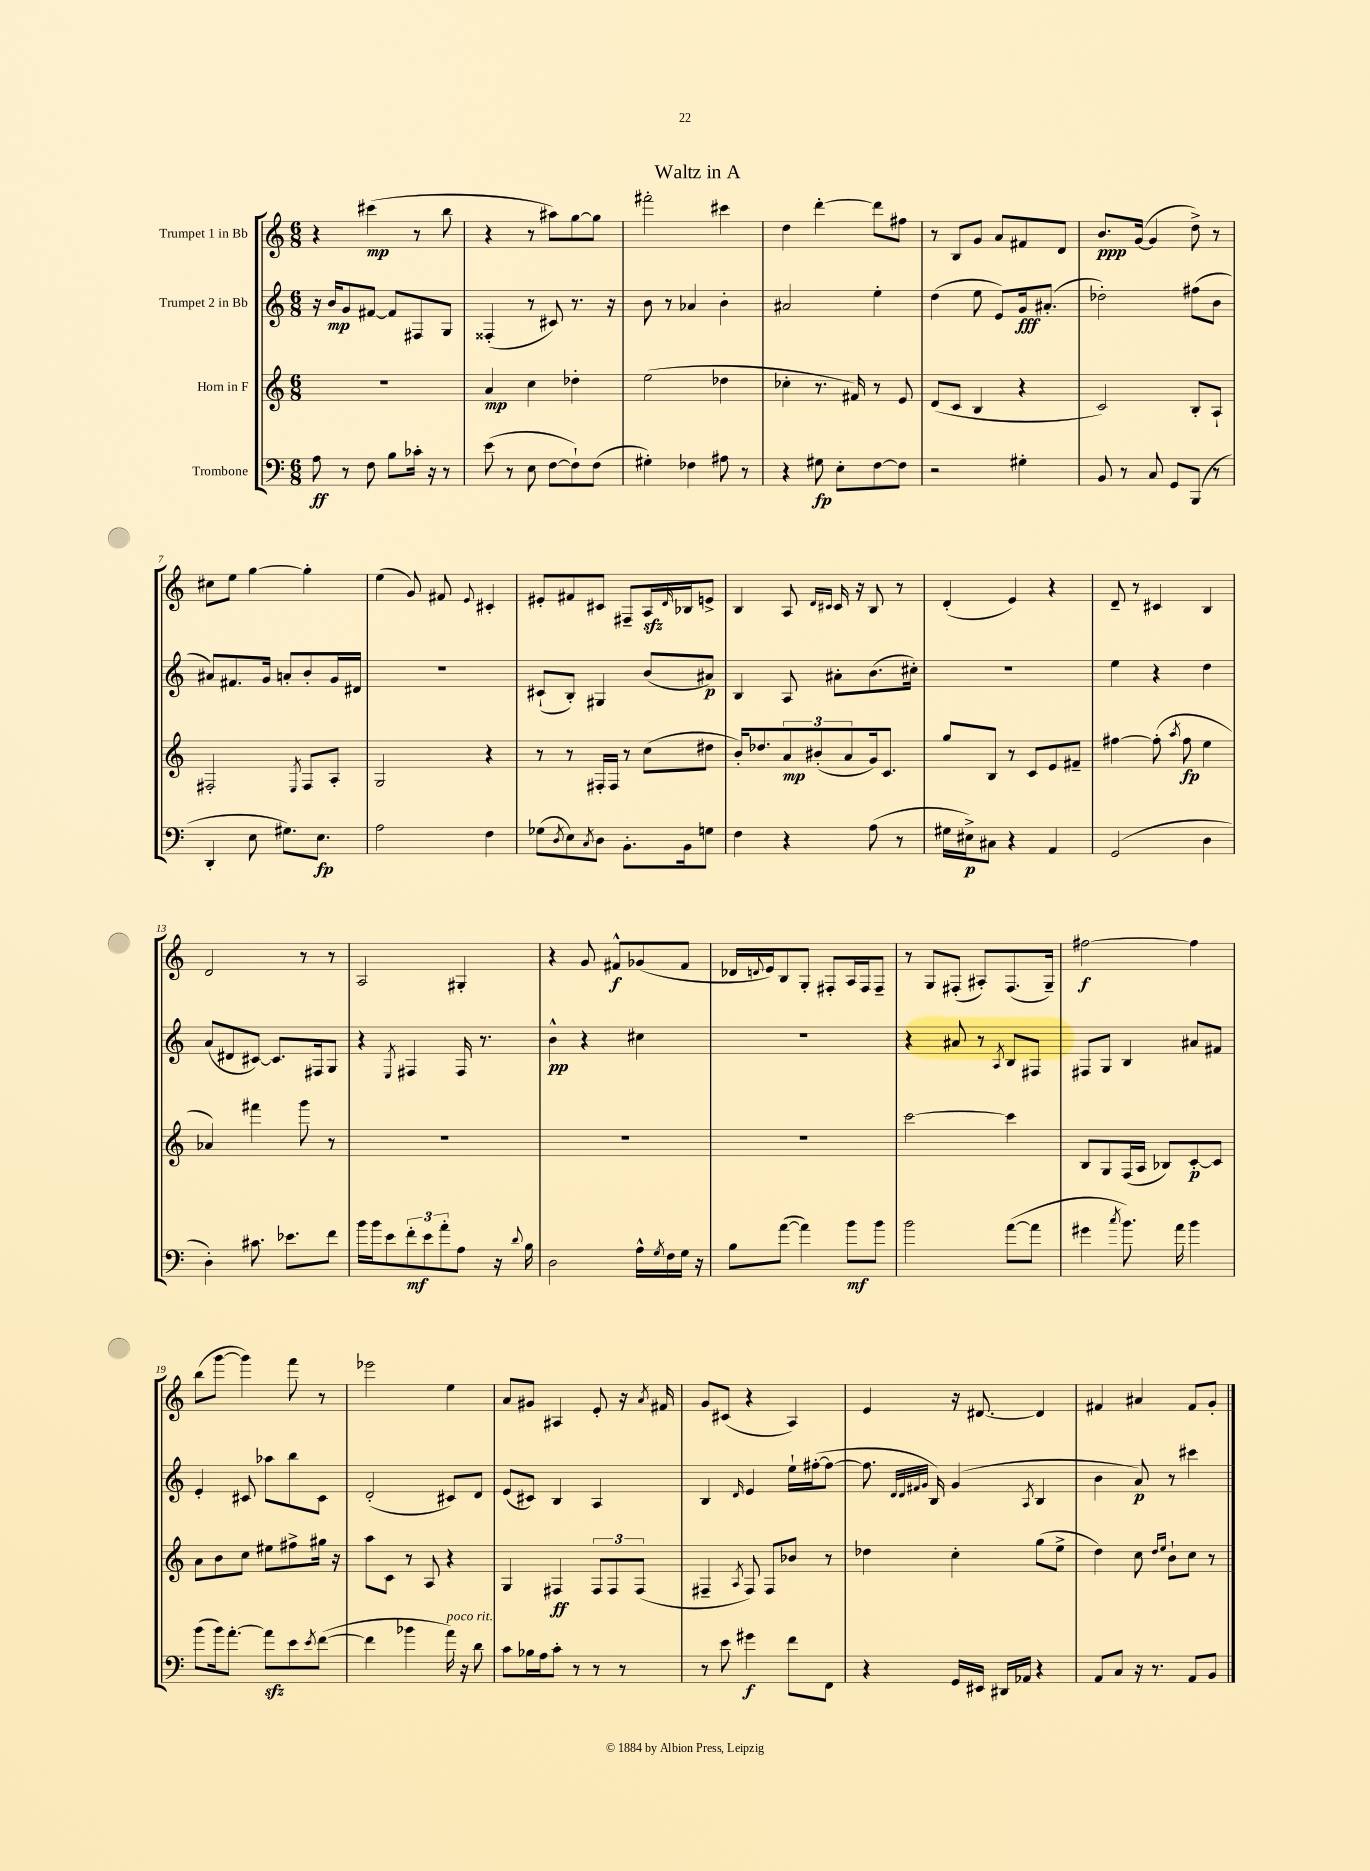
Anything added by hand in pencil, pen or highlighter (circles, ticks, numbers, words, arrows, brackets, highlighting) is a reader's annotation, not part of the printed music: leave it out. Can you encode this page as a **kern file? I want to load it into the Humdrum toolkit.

**kern	**dynam	**kern	**dynam	**kern	**dynam	**kern	**dynam
*part4	*part4	*part3	*part3	*part2	*part2	*part1	*part1
*staff4	*staff4	*staff3	*staff3	*staff2	*staff2	*staff1	*staff1
*I"Trombone	*	*I"Horn in F	*	*I"Trumpet 2 in Bb	*	*I"Trumpet 1 in Bb	*
*clefF4	*	*clefG2	*	*clefG2	*	*clefG2	*
*k[]	*	*k[]	*	*k[]	*	*k[]	*
*M6/8	*	*M6/8	*	*M6/8	*	*M6/8	*
=1	=1	=1	=1	=1	=1	=1	=1
8A\	ff	2.r	.	16r	.	4r	.
.	.	.	.	16b/KL	mp	.	.
8r	.	.	.	8g/	.	.	.
8F\	.	.	.	[8f#X/J	.	(4ccc#X\	mp
8B\L	.	.	.	8f#/L]	.	.	.
16c-X'\Jk	.	.	.	8F#X/	.	8r	.
16r	.	.	.	.	.	.	.
8r	.	.	.	8G/J	.	8bb\	.
=2	=2	=2	=2	=2	=2	=2	=2
(8e\	.	4a/	mp	(4F##X'/	.	4r	.
8r	.	.	.	.	.	.	.
8E\	.	4cc\	.	8r	.	8r	.
[8F\L	.	.	.	8c#X/)	.	8aa#X\L)	.
8F`\])	.	4dd-X'\	.	8.r	.	[8gg\	.
(8F\J	.	.	.	.	.	8gg\J]	.
.	.	.	.	16r	.	.	.
=3	=3	=3	=3	=3	=3	=3	=3
4G#X'\)	.	(2ee\	.	8b\	.	2fff#X'\	.
.	.	.	.	8r	.	.	.
4F-X\	.	.	.	4a-X/	.	.	.
8A#X\	.	4dd-X\	.	4b'\	.	4ccc#X\	.
8r	.	.	.	.	.	.	.
=4	=4	=4	=4	=4	=4	=4	=4
4r	.	4cc-X'\	.	2a#X/	.	4dd\	.
8G#X\	fp	8.r	.	.	.	[4ddd'\	.
8E'\L	.	.	.	.	.	.	.
.	.	16f#X/)	.	.	.	.	.
[8F\	.	8r	.	4ee'\	.	8ddd\L]	.
8F\J]	.	8e/	.	.	.	8ff#X\J	.
=5	=5	=5	=5	=5	=5	=5	=5
2r	.	(8d/L	.	(4dd\	.	8r	.
.	.	8c/J	.	.	.	8B/L	.
.	.	4B/	.	8ee\	.	8g/J	.
.	.	.	.	8e/L)	.	8a/L	.
4G#X'\	.	4r	.	16g/k	fff	8f#X/	.
.	.	.	.	(8.a#X'/J	.	.	.
.	.	.	.	.	.	8d/J	.
=6	=6	=6	=6	=6	=6	=6	=6
8BB/	.	2c/)	.	2dd-X'\)	.	8.b/L	ppp
8r	.	.	.	.	.	.	.
.	.	.	.	.	.	([16g/Jk	.
8C/	.	.	.	.	.	4g/]	.
8GG/L	.	.	.	.	.	.	.
(8BBB/J	.	8B'/L	.	(8ff#X\L	.	8dd^\)	.
8r	.	8A`/J	.	8b\J	.	8r	.
!!LO:LB:g=z
=7	=7	=7	=7	=7	=7	=7	=7
4DD'/	.	2F#X'/	.	8a#X/L)	.	8cc#X\L	.
.	.	.	.	8.f#X/	.	8ee\J	.
8E\	.	.	.	.	.	[4gg\	.
.	.	.	.	16g/Jk	.	.	.
8.G#X\L)	.	.	.	8an'/L	.	.	.
.	.	8qE/	.	.	.	.	.
.	.	8F#/L	.	8b'/	.	4gg'\]	.
8.E\J	fp	.	.	.	.	.	.
.	.	8A'/J	.	16g/L	.	.	.
.	.	.	.	16d#X/JJ	.	.	.
=8	=8	=8	=8	=8	=8	=8	=8
2A\	.	2G/	.	2.r	.	(4ee\	.
.	.	.	.	.	.	8g/)	.
.	.	.	.	.	.	8f#X/	.
.	.	.	.	.	.	8qqe/	.
4F\	.	4r	.	.	.	4c#X'/	.
=9	=9	=9	=9	=9	=9	=9	=9
(8G-X\L	.	8r	.	(8c#X`/L	.	8e#X'/L	.
8qD/	.	.	.	.	.	.	.
8E\)	.	8r	.	8B'/J)	.	8f#X/	.
8qC/	.	.	.	.	.	.	.
8D\J	.	16F#X'/LL	.	4G#X/	.	8c#X/J	.
.	.	16F#/JJ	.	.	.	.	.
8.BB'\L	.	8r	.	.	.	8F#X~/L	.
.	.	(8cc\L	.	(8b/L	.	16Azz/L	.
.	.	.	.	.	.	16qqd/	.
16BB\k	.	.	.	.	.	16B-X/J	.
8Gn\J	.	8dd#X\J	.	8a#X/J)	p	8en^/J	.
=10	=10	=10	=10	=10	=10	=10	=10
4F\	.	16b'/KL)	.	4B/	.	4B/	.
.	.	8.dd-X/	.	.	.	.	.
4r	.	12a/	mp	8A/	.	8A/	.
.	.	(12b#X'/	.	.	.	.	.
.	.	.	.	.	.	16qqd/LL	.
.	.	.	.	.	.	16qqc#X/JJ	.
.	.	.	.	8a#X'\L	.	16c#/	.
.	.	12a/	.	.	.	.	.
.	.	.	.	.	.	16r	.
(8A\	.	16g/k)	.	(8.b\	.	8B/	.
.	.	8.c/J	.	.	.	.	.
8r	.	.	.	.	.	8r	.
.	.	.	.	16cc#X'\Jk)	.	.	.
=11	=11	=11	=11	=11	=11	=11	=11
16G#X\LL	.	8gg/L	.	2.r	.	(4d'/	.
16E#X^\J)	p	.	.	.	.	.	.
8C#X\J	.	8B/J	.	.	.	.	.
4r	.	8r	.	.	.	4e/)	.
.	.	8c/L	.	.	.	.	.
4AA/	.	8e/	.	.	.	4r	.
.	.	8f#X~/J	.	.	.	.	.
=12	=12	=12	=12	=12	=12	=12	=12
(2GG/	.	[4ff#X\	.	4ee\	.	8d~/	.
.	.	.	.	.	.	8r	.
.	.	(8ff#'\]	.	4r	.	4c#X/	.
.	.	8qaa/	.	.	.	.	.
.	.	8ff#\	fp	.	.	.	.
4D\	.	4ee\	.	4dd\	.	4B/	.
!!LO:LB:g=z
=13	=13	=13	=13	=13	=13	=13	=13
4D'\)	.	4a-X/)	.	(8a/L	.	2d/	.
.	.	.	.	8d#X/	.	.	.
8.c#X\	.	4fff#X\	.	[8c#X/J)	.	.	.
.	.	.	.	8.c#/L]	.	.	.
8.e-X\L	.	.	.	.	.	.	.
.	.	8ggg\	.	.	.	8r	.
.	.	.	.	16F#X/k	.	.	.
8f\J	.	8r	.	8G/J	.	8r	.
=14	=14	=14	=14	=14	=14	=14	=14
16b\LL	.	2.r	.	4r	.	2A/	.
16b\J	.	.	.	.	.	.	.
8e\	.	.	.	.	.	.	.
.	.	.	.	8qE/	.	.	.
12f'\	mf	.	.	4F#X/	.	.	.
12e\	.	.	.	.	.	.	.
12a'\	.	.	.	.	.	.	.
8A\J	.	.	.	16F#/	.	4G#X'/	.
.	.	.	.	8.r	.	.	.
16r	.	.	.	.	.	.	.
8qqd/	.	.	.	.	.	.	.
16B\	.	.	.	.	.	.	.
=15	=15	=15	=15	=15	=15	=15	=15
2D\	.	2.r	.	4b^^\	pp	4r	.
.	.	.	.	4r	.	8g/	.
.	.	.	.	.	.	8f#X^^/L	f
16A^^\LL	.	.	.	4cc#X\	.	(8g-X/	.
8qG/	.	.	.	.	.	.	.
16F\	.	.	.	.	.	.	.
16G\JJ	.	.	.	.	.	8f#/J	.
16r	.	.	.	.	.	.	.
=16	=16	=16	=16	=16	=16	=16	=16
8B\L	.	2.r	.	2.r	.	16d-X/LL	.
.	.	.	.	.	.	8qqdn/	.
.	.	.	.	.	.	16e/J)	.
([8a\J	.	.	.	.	.	8B/	.
4a\])	.	.	.	.	.	8G'/J	.
.	.	.	.	.	.	8F#X'/L	.
8b\L	mf	.	.	.	.	16A/L	.
.	.	.	.	.	.	16F#/J	.
8b\J	.	.	.	.	.	8F#~/J	.
=17	=17	=17	=17	=17	=17	=17	=17
2b\	.	[2ccc\	.	4r	.	8r	.
.	.	.	.	.	.	8G/L	.
.	.	.	.	8a#X/	.	(8F#X'/J	.
.	.	.	.	8r	.	8A#X'/L)	.
.	.	.	.	8qA/	.	.	.
([8a\L	.	4ccc\]	.	8B/L	.	(8.F#/	.
8a\J]	.	.	.	8F#X/J	.	.	.
.	.	.	.	.	.	16G~/Jk)	.
=18	=18	=18	=18	=18	=18	=18	=18
4g#X\	.	8B/L	.	8F#X/L	.	[2ff#X\	f
.	.	8G/	.	8G/J	.	.	.
8qcc/	.	.	.	.	.	.	.
8.b\)	.	(16F/L	.	4B/	.	.	.
.	.	16A/JJ	.	.	.	.	.
.	.	8B-X/L)	.	.	.	.	.
16a\	.	.	.	.	.	.	.
4b\	.	[8c'/	p	8a#X/L	.	4ff#\]	.
.	.	8c/J]	.	8f#X/J	.	.	.
!!LO:LB:g=z
=19	=19	=19	=19	=19	=19	=19	=19
(8b\L	.	8a\L	.	4e'/	.	(8bb\L	.
16b\k)	.	8b\	.	.	.	[8ggg\J	.
[8.a'\J	.	.	.	.	.	.	.
.	.	8cc\J	.	8c#X/	.	4ggg\])	.
8azz\L]	.	8ee#X\L	.	8aa-X\L	.	.	.
8e\	.	8ff#X^\	.	8bb\	.	8fff\	.
8qe/	.	.	.	.	.	.	.
([8f\J	.	16gg#X\Jk	.	8c#\J	.	8r	.
.	.	16r	.	.	.	.	.
=20	=20	=20	=20	=20	=20	=20	=20
4f\]	.	8aa\L	.	(2d'/	.	2eee-X\	.
.	.	8c\J	.	.	.	.	.
4b-X\	.	8r	.	.	.	.	.
.	.	8A/	.	.	.	.	.
!LO:TX:a:i:t=poco rit.	!	!	!	!	!	!	!
16a\)	.	4r	.	8c#X/L)	.	4ee\	.
16r	.	.	.	.	.	.	.
8d\	.	.	.	8d/J	.	.	.
=21	=21	=21	=21	=21	=21	=21	=21
8c\L	.	4G/	.	(8e/L	.	8a/L	.
16B-X\L	.	.	.	8c#X/J)	.	8g#X/J	.
16A\J	.	.	.	.	.	.	.
8c'\J	.	4F#X/	ff	4B/	.	4A#X/	.
8r	.	.	.	.	.	.	.
8r	.	12F#/L	.	4A/	.	8e'/	.
.	.	12F#/	.	.	.	.	.
8r	.	.	.	.	.	16r	.
.	.	(12F#/J	.	.	.	.	.
.	.	.	.	.	.	8qa/	.
.	.	.	.	.	.	16f#X/	.
=22	=22	=22	=22	=22	=22	=22	=22
8r	.	4F#X~/	.	4B/	.	8g/L	.
8e\	.	.	.	.	.	(8c#X/J	.
.	.	8qA/	.	16qqd/	.	.	.
4g#X\	f	8F#/)	.	4e/	.	4r	.
.	.	8F#/L	.	.	.	.	.
8f\L	.	8b-X/J	.	16ee`\LL	.	4A/)	.
.	.	.	.	([16ff#X'\J	.	.	.
8FF\J	.	8r	.	8ff#\J_	.	.	.
=23	=23	=23	=23	=23	=23	=23	=23
4r	.	4dd-X\	.	8.ff#\]	.	4e/	.
.	.	.	.	32qqd/LLL	.	.	.
.	.	.	.	32qqd/	.	.	.
.	.	.	.	32qqf#X/	.	.	.
.	.	.	.	32qqg/JJJ	.	.	.
.	.	.	.	16B/)	.	.	.
16GG/LL	.	4cc'\	.	(4g/	.	16r	.
16EE#X/JJ	.	.	.	.	.	[8.d#X/	.
16DD#X/LL	.	.	.	.	.	.	.
16AA-X/JJ	.	.	.	.	.	.	.
.	.	.	.	8qA/	.	.	.
4r	.	(8gg\L	.	4B/	.	4d#/]	.
.	.	8ee^\J	.	.	.	.	.
=24	=24	=24	=24	=24	=24	=24	=24
8AA/L	.	4dd\)	.	4b\	.	4f#X/	.
8C/J	.	.	.	.	.	.	.
16r	.	8cc\	.	8a/)	p	4a#X/	.
8.r	.	.	.	.	.	.	.
.	.	16qqdd/LL	.	.	.	.	.
.	.	16qqee/JJ	.	.	.	.	.
.	.	8b`\L	.	8r	.	.	.
8AA/L	.	8cc\J	.	4ccc#X\	.	8f#/L	.
8BB/J	.	8r	.	.	.	8g'/J	.
==	==	==	==	==	==	==	==
*-	*-	*-	*-	*-	*-	*-	*-
